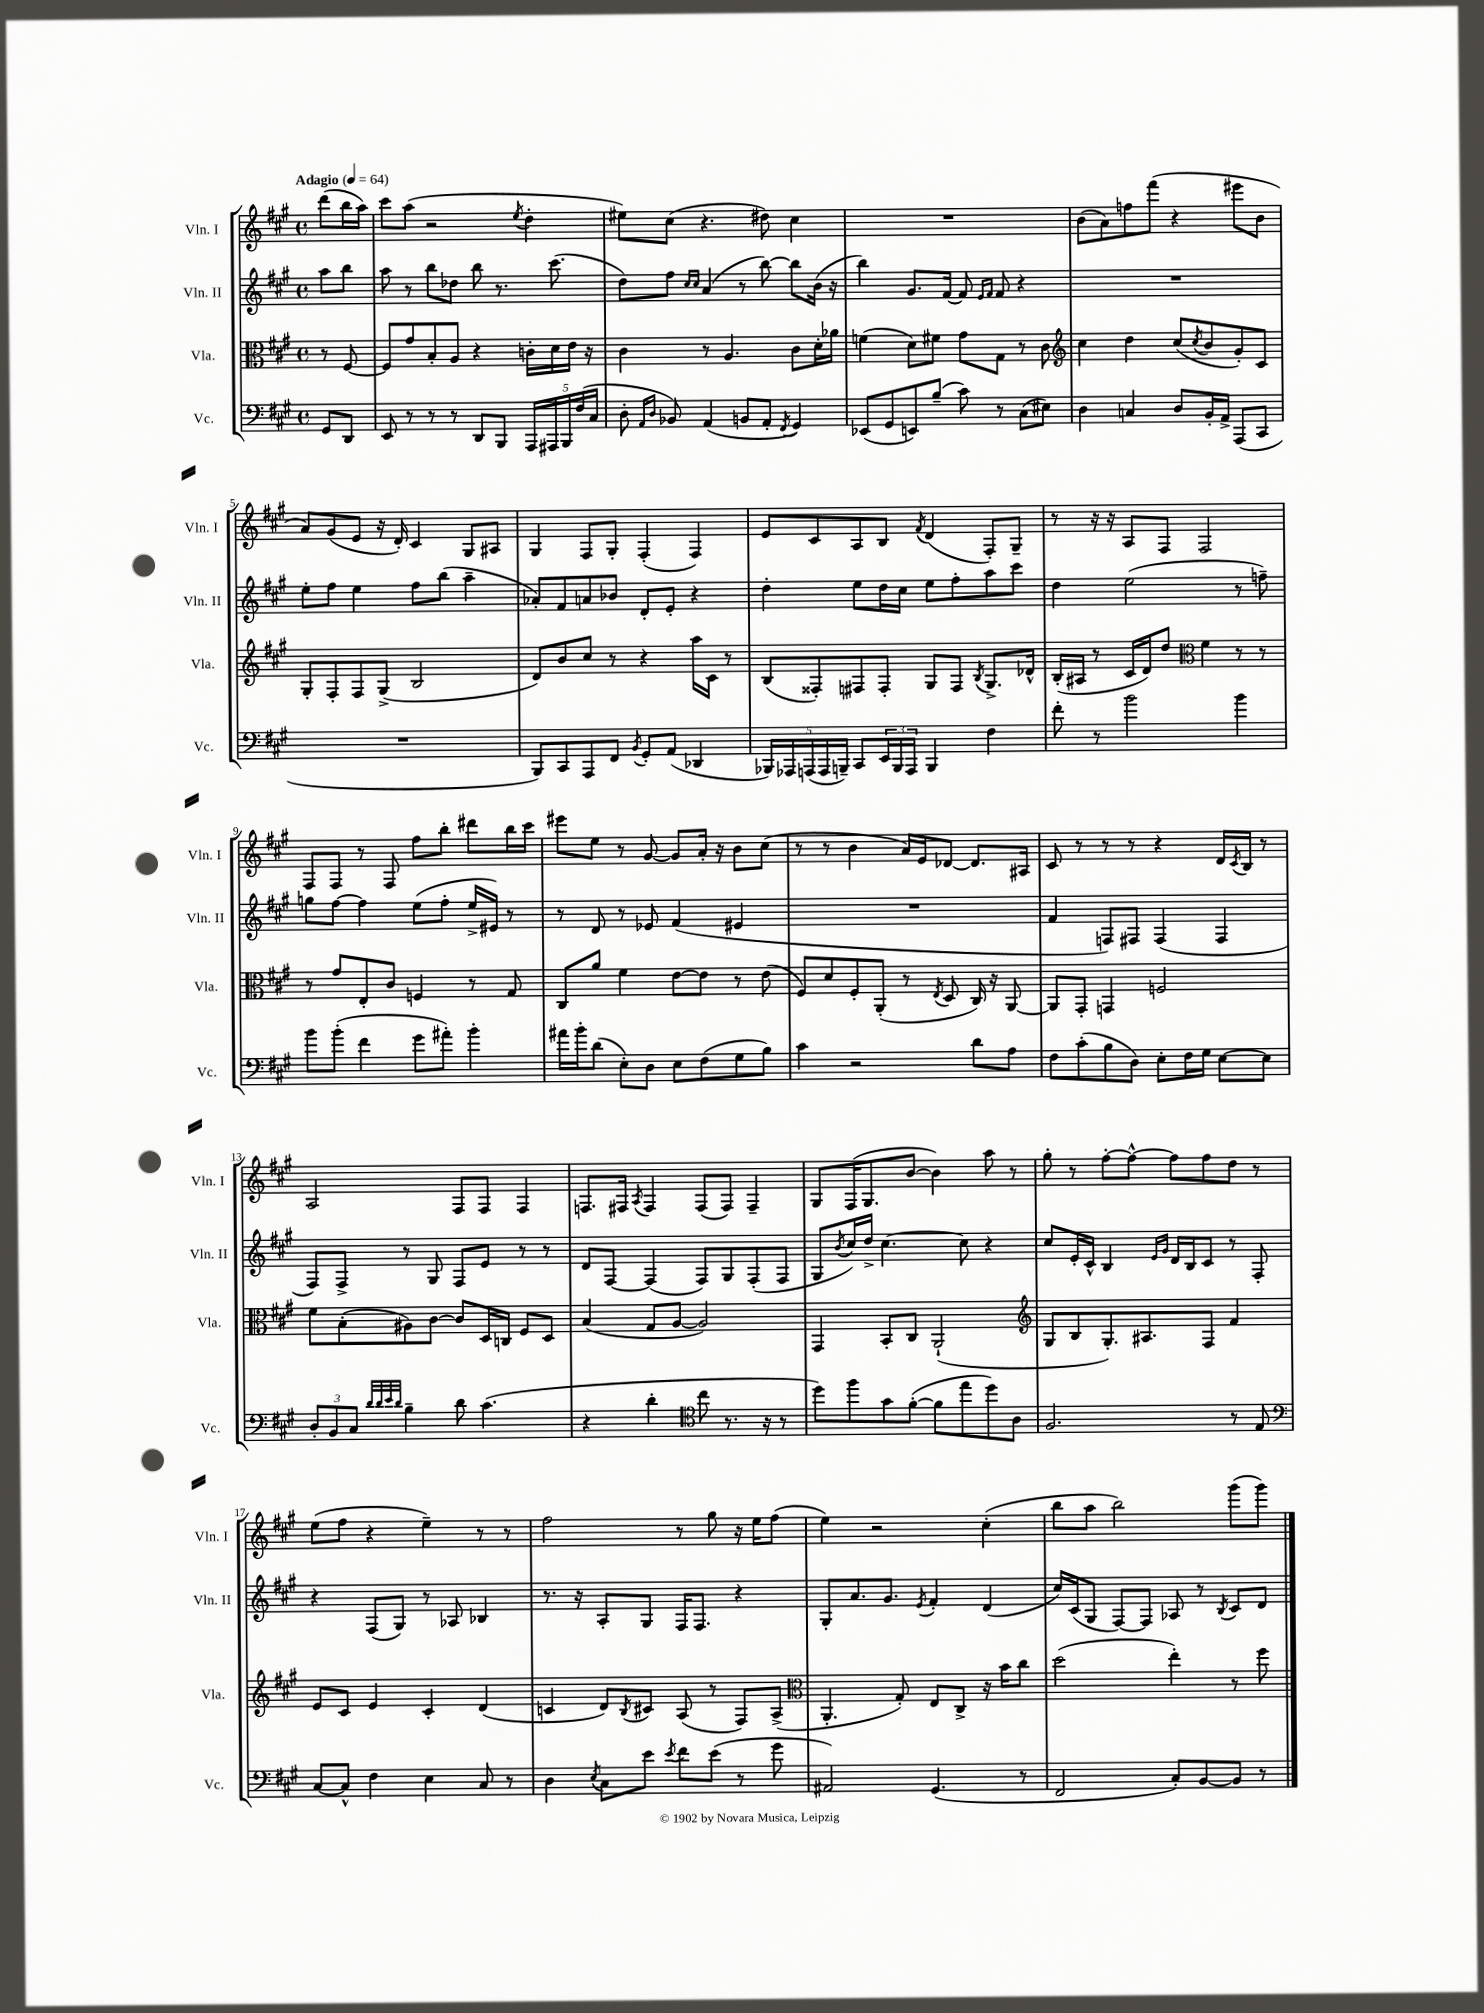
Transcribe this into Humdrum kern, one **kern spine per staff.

**kern	**kern	**kern	**kern
*part4	*part3	*part2	*part1
*staff4	*staff3	*staff2	*staff1
*I"Vc.	*I"Vla.	*I"Vln. II	*I"Vln. I
*I'Vc.	*I'Vla.	*I'Vln. II	*I'Vln. I
*clefF4	*clefC3	*clefG2	*clefG2
*k[f#c#g#]	*k[f#c#g#]	*k[f#c#g#]	*k[f#c#g#]
*M4/4	*M4/4	*M4/4	*M4/4
*met(c)	*met(c)	*met(c)	*met(c)
*MM64	*MM64	*MM64	*MM64
=	=	=	=
!	!	!	!LO:TX:a:B:t=Adagio
8GG#/L	8r	8aa\L	(8ddd\L
8DD/J	[8F#/	8bb\J	16bb\L
.	.	.	16aa\JJ)
=1	=1	=1	=1
8EE/	8F#/L]	8aa\	8ccc#\L
8r	8g#/	8r	(8aa\J
8r	8B'/	8bb\L	2r
8r	8A/J	8dd-X\J	.
8DD/L	4r	8bb\	.
8BBB/J	.	8.r	.
.	.	.	8qee/
20AAA/LL	16cn'\LL	.	4dd'\
20AAA#X/	.	.	.
.	16d\	(8.ccc#\	.
20BBB/	.	.	.
.	16e\JJ	.	.
(20F#/	.	.	.
.	16r	.	.
20C#/JJ	.	.	.
=2	=2	=2	=2
8D'\	4c#\	8dd\L)	8ee#X\L)
16qqAA/LL	.	.	.
16qqD/JJ	.	.	.
8BB-X/)	.	8ff#\J	(8cc#\J
.	.	16qqcc#/LL	.
.	.	16qqcc#/JJ	.
(4AA/	8r	(4a/	4.r
.	4.A/	.	.
8BBn/L	.	8r	.
8AA'/J	.	[8bb\)	8dd#X\)
8qFF#/	.	.	.
4GG#/)	8c#\L	8bb\L]	4cc#\
.	16d'\L	(16b\Jk	.
.	16a-X\JJ	16r	.
=3	=3	=3	=3
(8EE-X/L	(4fn\	4bb\)	1r
8GG#/	.	.	.
8EEn/)	8d\L)	8.g#/L	.
(8B~/J	8f#X\J	.	.
.	.	[16f#/Jk	.
8c#\)	8g#\L	8f#/]	.
.	.	16qqe/LL	.
.	.	16qqf#/JJ	.
8r	8G#\J	8f#/	.
(8C#\L	8r	4r	.
8E#X\J)	8c#\	.	.
=4	=4	=4	=4
*	*clefG2	*	*
4D\	4cc#\	1r	(8b\L
.	.	.	8a\)
4Cn/	4dd\	.	8ffn\
.	.	.	(8fff#\J
8D/L	(8cc#/L	.	4r
.	8qcc#/	.	.
16BB'/L	8b/	.	.
16AA^/JJ	.	.	.
(8AAA/L	8g#'/)	.	8eee#X\L
8CC#/J	8c#/J	.	8b\J
!!LO:LB:g=z
=5	=5	=5	=5
1r	8G#'/L	8ee'\L	8a/L)
.	8F#'/	8ff#\J	(8g#/
.	8F#/	4ee\	8e/J
.	(8G#^/J	.	16r
.	.	.	16d'/)
.	2B/	8ff#\L	4c#/
.	.	(8bb\J	.
.	.	4aa~\	8G#/L
.	.	.	8A#X/J
=6	=6	=6	=6
8BBB/L)	8d/L)	8a-X'/L)	4G#/
8CC#/	8b/	8f#/	.
8AAA/	8cc#/J	8an/	8F#/L
8FF#/J	8r	8b-X/J	8G#'/J
8qBB/	.	.	.
8GG#'/L	4r	8d'/L	(4F#'/
(8AA/J	.	8e'/J	.
4DD-X/	16aa\LL	4r	4F#/)
.	16c#\JJ	.	.
.	8r	.	.
=7	=7	=7	=7
20BBB-X/LL)	(8B/L	4dd'\	8e/L
20AAA-X/	.	.	.
(20AAAn/	.	.	.
.	8F##X'/)	.	8c#/
20AAA/	.	.	.
20BBBn~/JJ)	.	.	.
8CC#/L	8F#X/	8ee\L	8A/
24EE/L	8F#'/J	16dd\L	8B/J
24BBB/	.	.	.
.	.	16cc#\JJ	.
24AAA/JJ	.	.	.
.	.	.	8qf#/
4BBB/	8G#/L	8ee\L	(4d/
.	8F#/J	8ff#'\	.
.	8qB/	.	.
4F#\	8.G#^/L	8aa\	8F#'/L)
.	.	8ccc#\J	8G#~/J
.	16d-X^^/Jk	.	.
=8	=8	=8	=8
8f#'\	(16B'/LL	4dd\	8r
.	16A#X/JJ	.	.
8r	8r	.	16r
.	.	.	16r
2b\	16c#/LL	(2ee\	8A/L
.	16d/J)	.	.
.	8dd/J	.	8F#/J
*	*clefC3	*	*
.	4f#\	.	2F#/
4b\	8r	8r	.
.	8r	8ffn~\)	.
!!LO:LB:g=z
=9	=9	=9	=9
8b\L	8r	8ggn\L	8F#/L
(8b'\J	8g#/L	[8ff#\J	8F#/J
4f#\	8E'/	4ff#\]	8r
.	8c#/J	.	8F#/
8g#\L	4Fn/	(8ee\L	8ff#\L
8a#X'\J)	.	8ff#'\J	8bb'\J
4b'\	8r	16ee^/LL	8ddd#X\L
.	.	16e#X/JJ)	.
.	8G#/	8r	16bb\L
.	.	.	16ccc#\JJ
=10	=10	=10	=10
16a#X\LL	8C#/L	8r	8eee#X\L
16b'\J	.	.	.
(8d\J	8a/J	8d/	8ee\J
8E'\L)	4f#\	8r	8r
8D\J	.	8e-X/	[8g#/
8E\L	[8e\L	(4f#/	8g#/L]
(8F#\	8e\J]	.	16a'/Jk
.	.	.	16r
8G#\	8r	4e#X/	8b\L
8B\J)	(8e\	.	(8cc#\J
=11	=11	=11	=11
4c#\	8F#/L)	1r	8r
.	8d/	.	8r
2r	8F#'/	.	4b\
.	(8AA'/J	.	.
.	8r	.	16a/LL)
.	.	.	16e/J
.	8qE/	.	.
.	8D/	.	[8d-X/J
8d\L	16C#/)	.	8.d-/L]
.	16r	.	.
8A\J	[8AA/	.	.
.	.	.	16A#X/Jk
=12	=12	=12	=12
8F#\L	8AA/L]	4f#/	8c#/
(8c#'\	8GG#'/J	.	8r
8B\	4GGn/	8Fn/L)	8r
8D\J)	.	8F#X/J	8r
8E'\L	2Fn/	(4F#/	4r
16F#\L	.	.	.
16G#\JJ	.	.	.
[8E\L	.	4F#/	16d/LL
.	.	.	8qc#/
.	.	.	16B/JJ
8E\J]	.	.	8r
!!LO:LB:g=z
=13	=13	=13	=13
12D'/L	8f#\L	8F#/L)	2A/
12BB/	.	.	.
.	(8B'\	8F#^/J	.
12C#/J	.	.	.
32qqd/LLL	.	.	.
32qqd/	.	.	.
32qqe/	.	.	.
32qqd/JJJ	.	.	.
4B~\	8A#X\)	8r	.
.	[8c#\J	8G#/	.
8d\	8c#/L]	8F#/L	8F#/L
(4.c#\	16D/L	8e/J	8F#/J
.	16Cn/JJ	.	.
.	8F#/L	8r	4F#/
.	8D/J	8r	.
=14	=14	=14	=14
4r	(4B/	8d/L	8.Fn/L
.	.	[8F#/J	.
.	.	.	16F#X/Jk
.	.	.	8qA/
4d'\	8G#/L	(4F#/]	4F#/
.	[8A/J	.	.
*clefC4	*	*	*
8cc#\	2A/])	8F#/L)	(8F#/L
8.r	.	8G#/	8F#/J)
.	.	(8F#'/	4F#~/
16r	.	.	.
8r	.	8F#/J	.
=15	=15	=15	=15
8dd\L)	4GG#/	8G#/L	8G#/L
.	.	8qb/	.
8ff#\	.	16cc#/L)	(16F#/K
.	.	16dd^/JJ	8.G#/
8g#\	8BB'/L	[4.cc#\	.
([8f#'\J	8C#/J	.	[8b/J
8f#\L]	(2AA`/	.	4b\])
8ee\	.	8cc#\]	.
8dd\)	.	4r	8aa\
8A\J	.	.	8r
=16	=16	=16	=16
*	*clefG2	*	*
2.F#/	8G#/L	8cc#/L	8gg#'\
.	8B/	16e'/L	8r
.	.	16c#^^/JJ	.
.	8.G#'/)	4B/	[8ff#'\L
.	.	.	8ff#^^\J_
.	8.A#X/	.	.
.	.	16qqe/LL	.
.	.	16qqg#/JJ	.
.	.	16d/LL	8ff#\L]
.	.	16B/J	.
.	8F#/J	8c#/J	8ff#\
8r	4f#/	8r	8dd\J
8E/	.	8F#'/	8r
!!LO:LB:g=z
=17	=17	=17	=17
*clefF4	*	*	*
[8C#/L	8e/L	4r	(8ee\L
8C#^^/J]	8c#/J	.	8ff#\J
4F#\	4e/	(8F#/L	4r
.	.	8G#/J)	.
4E\	4c#'/	8r	4ee~\)
.	.	8A-X/	.
8C#/	(4d/	4B-X/	8r
8r	.	.	8r
=18	=18	=18	=18
4D\	4cn/	8.r	2ff#\
.	.	16r	.
8qE/	.	.	.
8C#\L	8d/L)	8A'/L	.
.	8qB/	.	.
8e\J	8c#X/J	8G#/J	.
8qe/	.	.	.
8f#\L	(8A/	16F#/KL	8r
.	.	8.F#/J	.
(8e\J	8r	.	8gg#\
8r	8F#/L)	4r	16r
.	.	.	16ee\KL
8g#\	(8A^/J	.	(8ff#\J
=19	=19	=19	=19
*	*clefC3	*	*
2AA#X/)	4.AA'/	8G#'/L	4ee\)
.	.	8.a/	.
.	.	.	2r
.	.	8.g#/J	.
.	8G#'/)	.	.
.	.	8qe/	.
(4.GG#/	8E/L	4f#'/	.
.	8C#^/J	.	.
.	16r	(4d/	(4cc#'\
.	16b\KL	.	.
8r	8cc#\J	.	.
=20	=20	=20	=20
2FF#/	(2dd\	16cc#/LL)	8bb\L
.	.	(16c#/J	.
.	.	8G#/J	8aa\J
.	.	[8F#/L)	2bb\)
.	.	8F#/J]	.
8C#'/L)	4ee'\)	8A-X/	.
[8BB/	.	8r	.
.	.	8qB/	.
8BB/J]	8r	8c#/L	(8ggg#\L
8r	8ff#\	8d/J	8ggg#\J)
==	==	==	==
*-	*-	*-	*-
